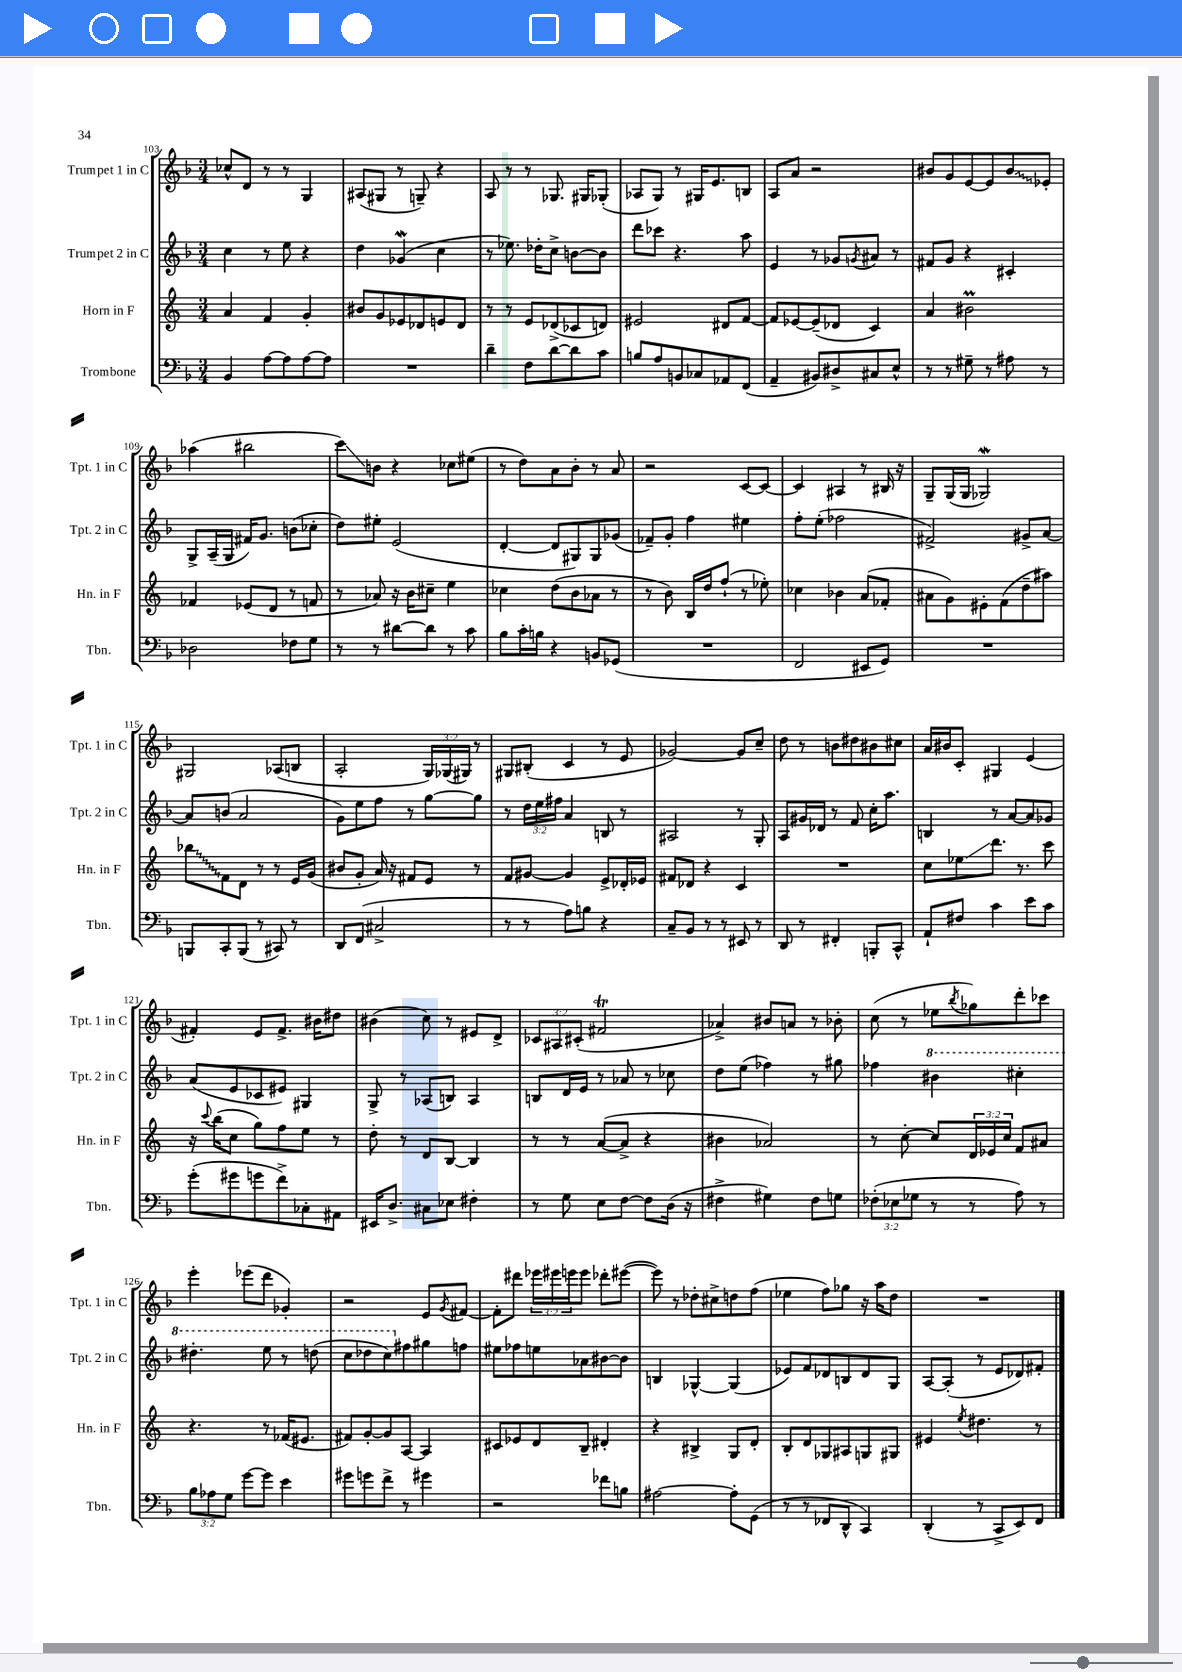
<<
\new StaffGroup <<
\new Staff = "s0" \with { instrumentName = "Trumpet 1 in C" shortInstrumentName = "Tpt. 1 in C" } {
    \clef treble \key f \major \numericTimeSignature \time 3/4 \override Staff.TupletNumber.text = #tuplet-number::calc-fraction-text
    ces''8-^ d'8 r8 r8 g4 |
    ais8( gis8 r8 g8--) r4 |
    a8 r8 r8 ges8. gis16 ges8-.( |
    aes8 g8) r8 gis16 e'8. b8 |
    a8 a'8 r2 |
    bis'8 g'8 e'8~ e'8 \once \override Glissando.style = #'zigzag bis'8\glissando ees'8-. |
    aes''4( bis''2 |
    c'''8\glissando) b'8 r4 ces''8 eis''8( |
    r8 d''8) a'8 bes'8-. r8 a'8 |
    r2 c'8~ c'8~ |
    c'4 ais4 r8 bis16 r16 |
    g8-- g16( g16 ges2\mordent) |
    gis2 aes8( b8 |
    a2-. \tuplet 3/2 { g16) ges16( gis16) } r8 |
    gis8 bis8-.( c'4 r8 e'8 |
    ges'2~) ges'8 c''8-- |
    d''8 r8 b'8 dis''8 bis'8 cis''8 |
    a'16 bis'16 c'8-. gis4 e'4( |
    fis'4-.) e'8 fis'8.-> bis'16 dis''8 |
    bis'4( c''8) r8 eis'8 d'8-> |
    \tuplet 3/2 { ces'8 ais8 cis'8-.( } fis'2\trill |
    aes'4->) bis'8 a'8 r8 bes'8-. |
    c''8( r8 ees''8 \acciaccatura { bes''8 } ges''8) d'''8-. ces'''8 |
    e'''4-. ees'''8( d'''8 ges'4-.) |
    r2 e'8 \acciaccatura { g'8 } fis'8~ |
    fis'8-. dis'''8 \tuplet 3/2 { ees'''16 eis'''16 e'''16 } e'''8 des'''8-. eis'''8~( |
    eis'''8) r8 des''8-. cis''8-> d''8 f''8( |
    ees''4 f''8) ges''8 r16 a''16 d''8 |
    R2. \bar "|." |
}
\new Staff = "s1" \with { instrumentName = "Trumpet 2 in C" shortInstrumentName = "Tpt. 2 in C" } {
    \clef treble \key f \major \numericTimeSignature \time 3/4 \override Staff.TupletNumber.text = #tuplet-number::calc-fraction-text
    c''4 r8 e''8 r4 |
    d''4 ges'4\mordent( c''4 |
    r8 ees''8.) des''16-. c''8-> b'8~ b'8 |
    d'''8 ces'''8 r4. a''8 |
    e'4 r8 ges'8 \acciaccatura { g'8 } ais'8 r8 |
    fis'8 g'8 r4 cis'4-. |
    g8-> a16--( g16 fis'16) g'8. b'8( ces''8-. |
    d''8) eis''8-. e'2( |
    d'4~-. d'8 gis8) gis8 ges'8( |
    fes'8--) g'8-. f''4 eis''4 |
    f''8-. e''8-.( fes''2 |
    fis'2->) gis'8-> a'8~ |
    a'8 b'8( a'2 |
    g'8) e''8 f''8 r8 g''8~ g''8 |
    r8 \tuplet 3/2 { d''16 e''16 fis''16 } a'4 b8 r8 |
    ais2 r8 g8-. |
    a8 gis'16 des'16 r8 f'8 c''16-. a''8. |
    b4 r8 a'8~ a'8 ges'8 |
    a'8( e'8 ces'8 eis'8) gis4 |
    g8-> r8 aes8( b8) aes4 |
    b8 d'16 e'16 r8 aes'8 r8 ces''8 |
    d''8 e''8( fes''4) r8 gis''8 |
    fes''4 \ottava #1 bis''4 cis'''4-. |
    dis'''4.-. e'''8 r8 d'''8( |
    c'''8 des'''8 c'''8) \ottava #0 fis''8 gis''8 f''8 |
    eis''8 fes''8 e''8 aes'8 bis'8~ bis'8 |
    b4 ges4~-^ ges4( |
    ees'8) f'8 des'8 b8 des'8 g8 |
    a8~ a8-.( r8 e'8 des'8) fis'8-. \bar "|." |
}
\new Staff = "s2" \with { instrumentName = "Horn in F" shortInstrumentName = "Hn. in F" } {
    \clef treble \key c \major \numericTimeSignature \time 3/4 \override Staff.TupletNumber.text = #tuplet-number::calc-fraction-text
    a'4 f'4 g'4-. |
    bis'8 g'8 ees'8 des'8 e'8 des'8 |
    r8 r8 e'8 des'8->( ces'8 d'8) |
    eis'2 dis'8 f'8~ |
    f'8 ees'8~ ees'8--( des'8 c'4) |
    a'4 bis'2\prall |
    fes'4 ees'8( d'8 r8 f'8 |
    r8 aes'8) r16 b'16 cis''8-- e''4 |
    ces''4 d''8( b'8 aes'8 r8 |
    r8 b'8) b16 d''16 f''8-!( r8 ees''8-.) |
    ces''4 bes'4 a'8( fes'8-. |
    ais'8 g'8) eis'8-. f'8( d''8-- ais''8) |
    \once \override Glissando.style = #'zigzag bes''8\glissando f'8 d'8 r8 r8 e'16 g'16( |
    bis'8 g'8-. a'16) r16 fis'8 e'8 r8 |
    f'8 gis'8~ gis'4 e'8-> des'16-. ees'16 |
    fis'8 des'8 r4 c'4 |
    R2. |
    c''8 ees''8\glissando d'''8. r8. c'''8 |
    r16 \appoggiatura { c'''8 } b''16( c''8 g''8) f''8 e''8 r8 |
    d''8-. r8 d'8 b8~ b4 |
    r8 r8 a'8~( a'8-> r4 |
    bis'4 aes'2) |
    r8 c''8~-. c''8 \tuplet 3/2 { d'16 ees'16 c''16 } f'8 ais'8 |
    r4. r8 fes'16( eis'8. |
    fis'8) g'8~-. g'8 a8~ a4 |
    cis'8 ees'8 d'8 b8-- dis'4-. |
    r4 bis4-> g8 d'8-. |
    b8-. d'8 ges8 ais8 g8 gis8 |
    eis'4 \acciaccatura { e''8 } dis''4. r8 \bar "|." |
}
\new Staff = "s3" \with { instrumentName = "Trombone" shortInstrumentName = "Tbn." } {
    \clef bass \key f \major \numericTimeSignature \time 3/4 \override Staff.TupletNumber.text = #tuplet-number::calc-fraction-text
    bes,4 a8~ a8 a8~ a8 |
    R2. |
    d'4-- f8 d'8~ d'8 c'8 |
    b8 a8 b,8 ces8 aes,8 f,8( |
    a,4-- bis,8) dis8-> cis8 e8-^ |
    r8 r8 gis8-- r8 ais8 r8 |
    des2 fes8 g8 |
    r8 r8 dis'8~ dis'8 r8 c'8 |
    bes8 c'16-. b16 r4 b,8 ges,8( |
    R2. |
    f,2 eis,8 g,8) |
    R2. |
    b,,8 c,8-. b,,8( r8 cis,8) r8 |
    d,8 f,8( cis2-> |
    r8 r8 a8) b8 r4 |
    c8-- bes,8 r8 r8 eis,8 r8 |
    d,8 r8 fis,4-. b,,8-. c,8-^ |
    a,8-! fis8 c'4 e'8 c'8 |
    g'8-.( gis'8 g'8 f'8->) ces8-. ais,8 |
    eis,16 d8.-> cis8 ees8 fis4-. |
    r8 g8 e8 f8~ f8 d16( r16 |
    fis4-> gis4) fis8 g8 |
    \tuplet 3/2 { fes8-.( ees8 ges8 } r8 r8 a8) r8 |
    \tuplet 3/2 { bes8 aes8 g8 } g'8~ g'8 e'4 |
    gis'8 g'8 f'8-> r8 gis'4 |
    r2 fes'8 b8 |
    ais2~ ais8-. g,8( |
    r8 r8 fes,8 d,8-^ c,4) |
    d,4-.( r8 c,8-> e,8) f,8 \bar "|." |
}
>>
>>
\layout { \context { \Score currentBarNumber = #103 } }
